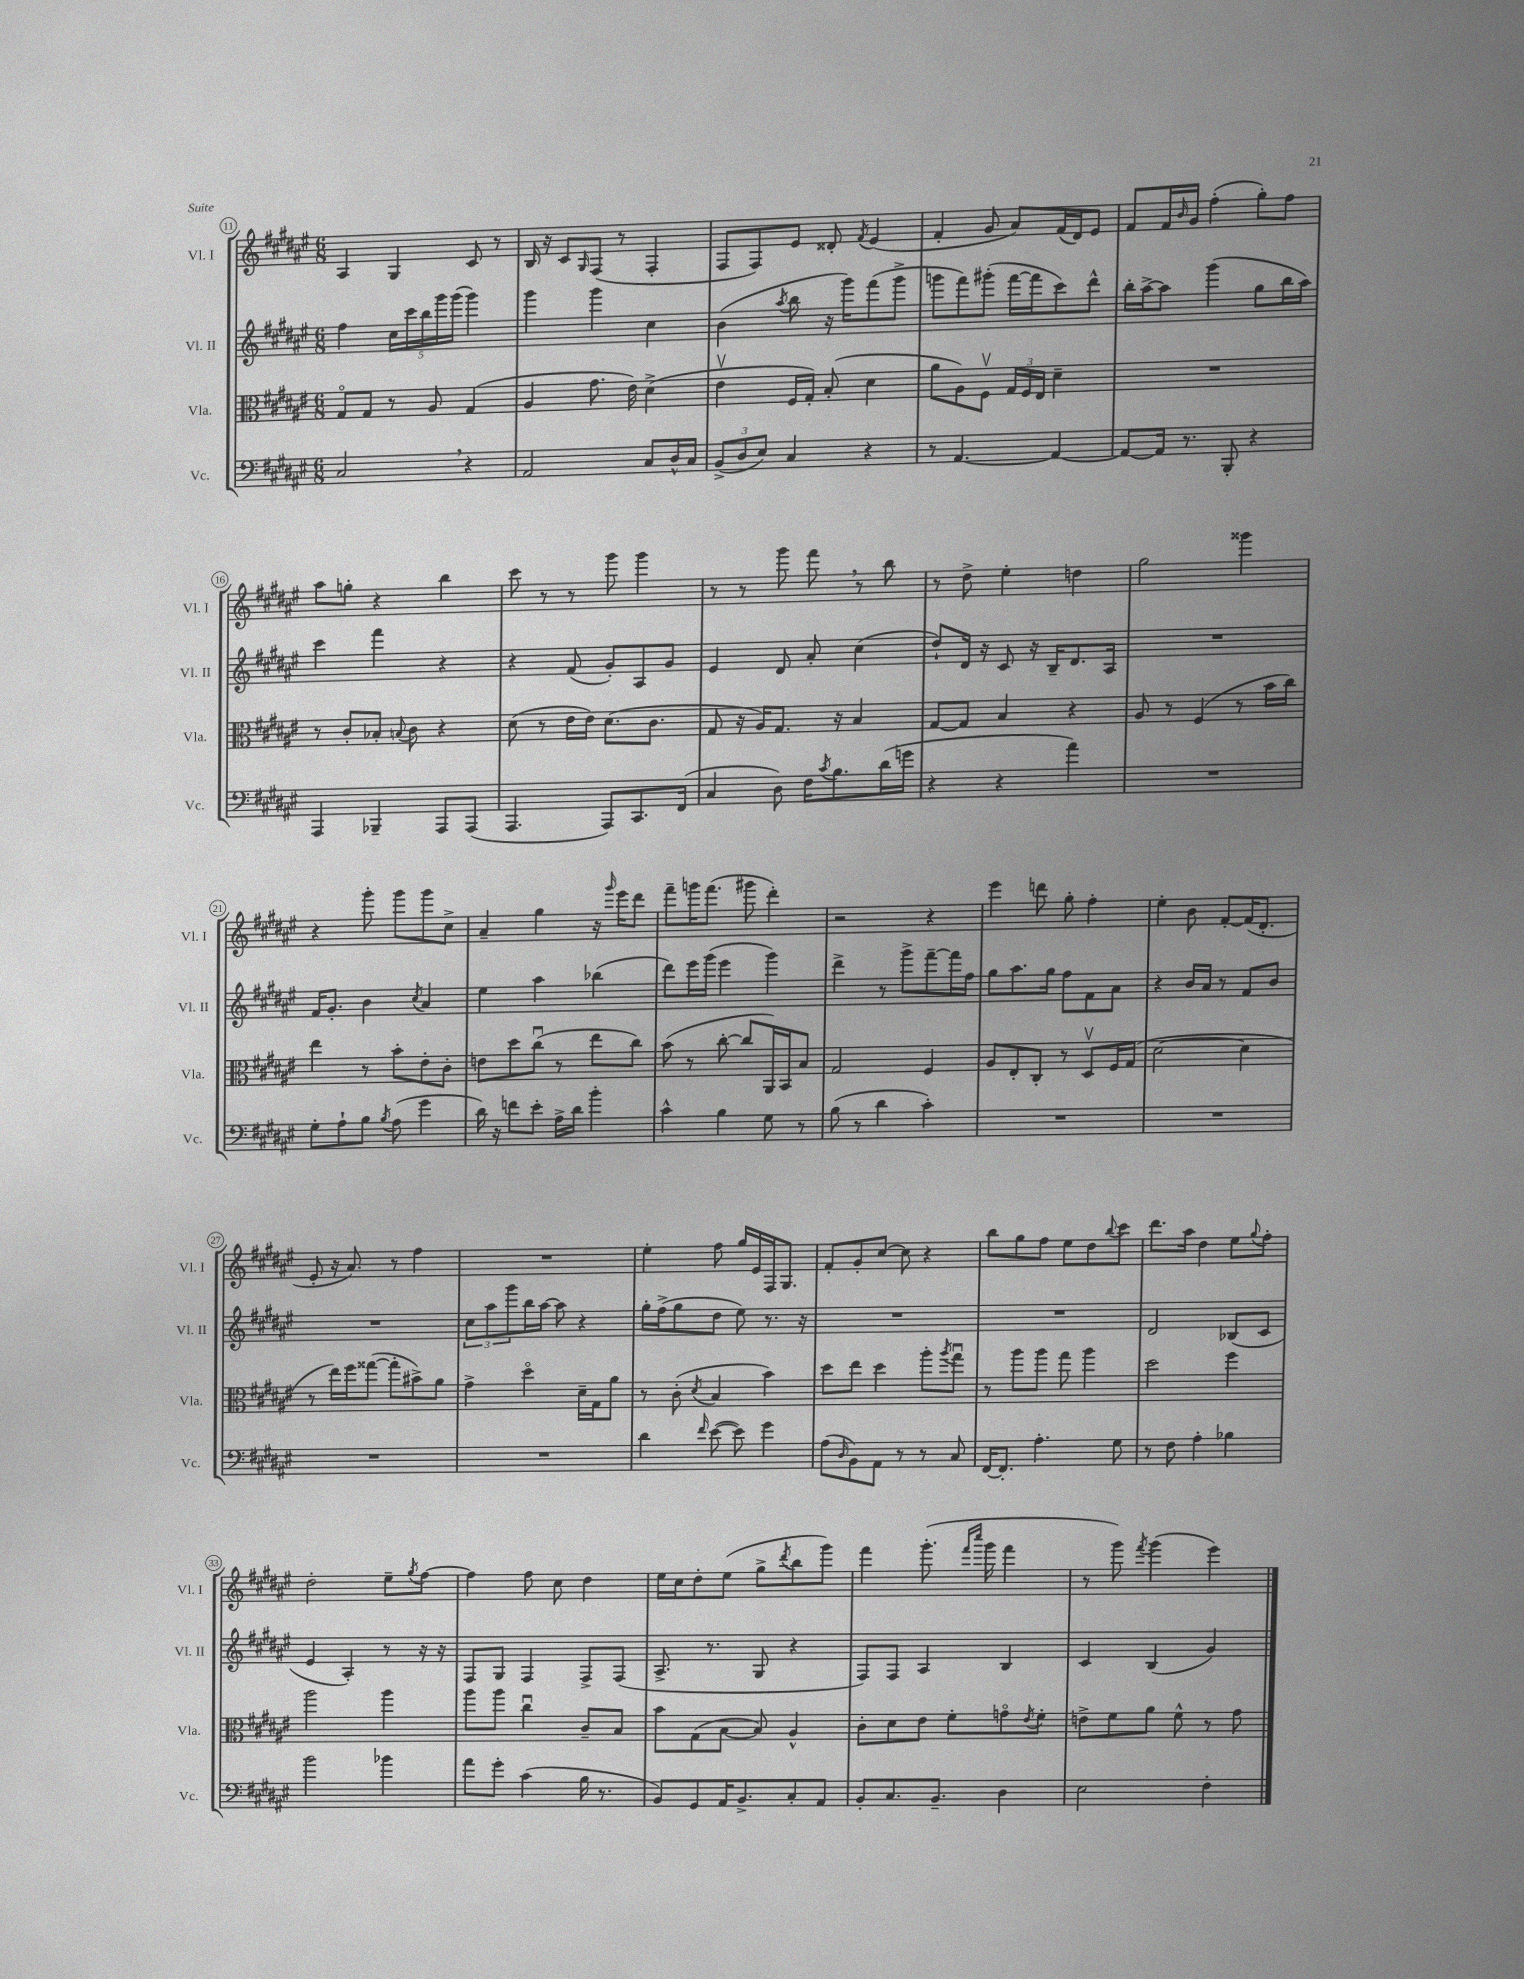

**kern	**kern	**kern	**kern
*staff4	*staff3	*staff2	*staff1
*clefF4	*clefC3	*clefG2	*clefG2
*k[f#c#g#d#a#e#]	*k[f#c#g#d#a#e#]	*k[f#c#g#d#a#e#]	*k[f#c#g#d#a#e#]
*M6/8	*M6/8	*M6/8	*M6/8
2C#	8G#o	4ff#	4A#
.	8G#	.	.
.	8r	20cc#	4G#
.	.	20ccc#	.
.	.	20bb	.
.	8A#	.	.
.	.	20ggg#	.
.	.	(20ggg#	.
4r	(4G#	4ggg#)	8c#
.	.	.	8r
=	=	=	=
2AA#	4A#	4ggg#	16B
.	.	.	16r
.	.	.	8c#
.	.	.	16qqG#
.	8.g#	4ggg#	(8F#
.	.	.	8r
.	16e#)	.	.
8C#	(4d#^	4cc#	4F#'
16D#^^	.	.	.
16C#	.	.	.
=	=	=	=
(12BB^	4e#v	(4b	8F#
12D#	.	.	.
.	.	.	8F#)
12E#)	.	.	.
.	.	8qaa#	.
4C#	16F#	8bb	8e#
.	16G#')	.	.
.	(8B'	16r	8d##'
.	.	16ggg#)	.
.	.	.	8qf#
4r	4d#	(8fff#	(4e#
.	.	8ggg#^	.
=	=	=	=
8r	8a#	8ggg	4f#'
[4.AA#	8A#)	8fff#)	.
.	8F#v	(8ggg#'	8g#
.	24G#	[16fff#	8a#)
.	24F#	.	.
.	.	16fff#]	.
.	24E#	.	.
4AA#_	4d#~	8ccc#)	(16f#
.	.	.	16d#)
.	.	8ddd#^^	8e#
=	=	=	=
8AA#_	2.r	16bb'	8f#
.	.	[16aa#^	.
16AA#]	.	8aa#]	16f#
.	.	.	16qqb
8.r	.	.	16g#
.	.	(4ggg#	(4ff#'
8BBB'	.	.	.
4r	.	8gg#	8gg#')
.	.	16bb	8ff#
.	.	16aa#)	.
=	=	=	=
4AAA#	8r	4ccc#	8aa#
.	8c#'	.	8gg'
4BBB-~	8B-'	4fff#	4r
.	8qqB	.	.
.	8c#	.	.
8AAA#	4r	4r	4bb
(8AAA#	.	.	.
=	=	=	=
4.AAA#	(8d#	4r	8ccc#
.	8r	.	8r
.	16e#	(8f#	8r
.	16e#)	.	.
8AAA#)	(8.d#	8g#')	8ggg#
8.CC#	.	8A#	4ggg#
.	8.c#	.	.
.	.	8g#	.
(16FF#	.	.	.
=	=	=	=
4C#	8G#	4e#	8r
.	16r	.	8r
.	16A#)	.	.
8D#)	8.G#	8d#	8ggg#
16F#	.	8a#'	8fff#
8qc#	.	.	.
8.B	16r	.	.
.	4B	(4cc#	8r
(16d#	.	.	8bb
16g	.	.	.
=	=	=	=
4r	[8G#	8dd#`)	8r
.	8G#]	16d#	8dd#^
.	.	16r	.
4r	4B	8c#	4ee#'
.	.	16r	.
.	.	16B~	.
4a#)	4r	8.d#	4dd
.	.	16A#	.
=	=	=	=
2.r	8A#	2.r	2gg#
.	8r	.	.
.	(4F#	.	.
.	8r	.	4ggg##
.	16b	.	.
.	16cc#)	.	.
=	=	=	=
8G#'	4ee#	16f#	4r
.	.	8.g#'	.
8A#`	.	.	.
8B	8r	4b	8ggg#'
8qB	.	.	.
(8A#	8b'	.	8ggg#
.	.	8qcc#	.
4g#	8e#'	4a#	8ggg#
.	8c#'	.	8cc#^
=	=	=	=
16d#)	8e	4ee#	4a#~
16r	.	.	.
8f	8dd#	.	.
8e#'	(8cc#u	4aa#	4gg#
16A#^	8r	.	.
16d#	.	.	.
4b'	8ee#	(4bb-	16r
.	.	.	16qqggg#
.	.	.	16eee#
.	8cc#)	.	8ddd#
=	=	=	=
4c#^^	(8b	8ddd#)	8fff#~
.	8r	16eee#	16ggg
.	.	(16ggg#	(8.fff#
4B	[8cc#'	4eee#	.
.	8cc#]	.	8ggg#
8G#	16AA#)	4ggg#)	4ddd#')
.	16BB	.	.
8r	8B	.	.
=	=	=	=
(8B	2G#	4ddd#^	2r
8r	.	.	.
4d#	.	8r	.
.	.	8ggg#^	.
4c#')	4F#	[8fff#~	4r
.	.	16fff#]	.
.	.	16ff#	.
=	=	=	=
2.r	8A#	8gg#	4eee#
.	8E#'	8.aa#	.
.	8C#'	.	8ddd
.	.	16gg#	.
.	8r	8ff#	8gg#'
.	8D#v	8f#	4ff#'
.	16F#	8a#	.
.	(16G#	.	.
=	=	=	=
2.r	[2d#	4r	4ee#'
.	.	16b	8b
.	.	16a#	.
.	.	8r	[8f#'
.	4d#]	8f#	(16f#]
.	.	.	8.d#'
.	.	8b	.
=	=	=	=
2.r	8r	2.r	8e#'
.	16ee#)	.	16r
.	16ff#	.	8.a#)
.	([8gg##	.	.
.	8gg##']	.	8r
.	8b#^)	.	4ff#
.	8a#	.	.
=	=	=	=
2.r	4g#^	12cc#	2.r
.	.	12aa#	.
.	.	12ggg#	.
.	4dd#o	16bb	.
.	.	[16aa#	.
.	.	8aa#]	.
.	16d#~	4r	.
.	16G#	.	.
.	8a#	.	.
=	=	=	=
4d#	8r	16gg#'	4ee#'
.	.	(16ff#^	.
.	(8c#'	8gg#	.
16qqf#	8qd#	.	.
([8e#	4B	8dd#	8ff#
8e#])	.	8ee#)	16gg#
.	.	.	16e#
4g#	4b)	8.r	16F#
.	.	.	8.G#
.	.	16r	.
=	=	=	=
(8A#	8dd#	2.r	8f#'
16qqD#	.	.	.
8BB)	8ee#	.	8g#'
8AA#	4dd#	.	[8cc#
8r	.	.	8cc#]
8r	8aa#'	.	4r
.	8qaa#	.	.
8C#	8gg#u	.	.
=	=	=	=
[16FF#	8r	2.r	8bb
8.FF#']	.	.	.
.	8aa#	.	8gg#
4.A#'	8aa#	.	8ff#
.	8gg#	.	8ee#
.	4aa#	.	8dd#
.	.	.	8qqbb
8G#	.	.	8ccc#
=	=	=	=
8r	2dd#	2d#	8.ddd#
8F#	.	.	.
.	.	.	16aa#
4A#'	.	.	4dd#
4B-	4ff#	(8B-	8ee#
.	.	.	8qqgg#
.	.	8c#	8ff#'
=	=	=	=
2b	2aa#	4e#	2dd#'
.	.	4A#')	.
4b-	4aa#	8r	8ee#~
.	.	.	8qgg#
.	.	16r	[8ff#
.	.	16r	.
=	=	=	=
8a#	8aa#	8F#	4ff#]
8g#'	8aa#	8G#	.
(4c#	4cc#u	4F#	8ff#
.	.	.	8cc#
16B	8c#~	8F#^	4dd#
8.r	.	.	.
.	8B	(8F#	.
=	=	=	=
8BB)	8b	8.A#^	16ee#
.	.	.	16cc#
8GG#	(8G#	.	8dd#'
.	.	8.r	.
16AA#	[8B	.	(8ee#
8.BB^	.	.	.
.	8B])	8G#	8gg#^
.	.	.	8qddd#
8C#'	4A#^^	4r	8bb
8AA#	.	.	8ggg#)
=	=	=	=
8BB'	8c#'	8F#)	4fff#
8.C#	8d#	8F#	.
.	8e#	4A#	(8.ggg#'
8.BB~	.	.	.
.	8f#'	.	.
.	.	.	16qqfff#
.	.	.	16qqcccc#
.	.	.	16ggg#
4D#	8go	4B	4fff#
.	8qe#	.	.
.	8f#'	.	.
=	=	=	=
2E#	8e^	4c#	8r
.	8f#	.	8ggg#)
.	.	.	8qfff#
.	8a#	(4B	(4ggg#
.	8f#^^	.	.
4F#'	8r	4g#)	4eee#)
.	8g#	.	.
==	==	==	==
*-	*-	*-	*-
